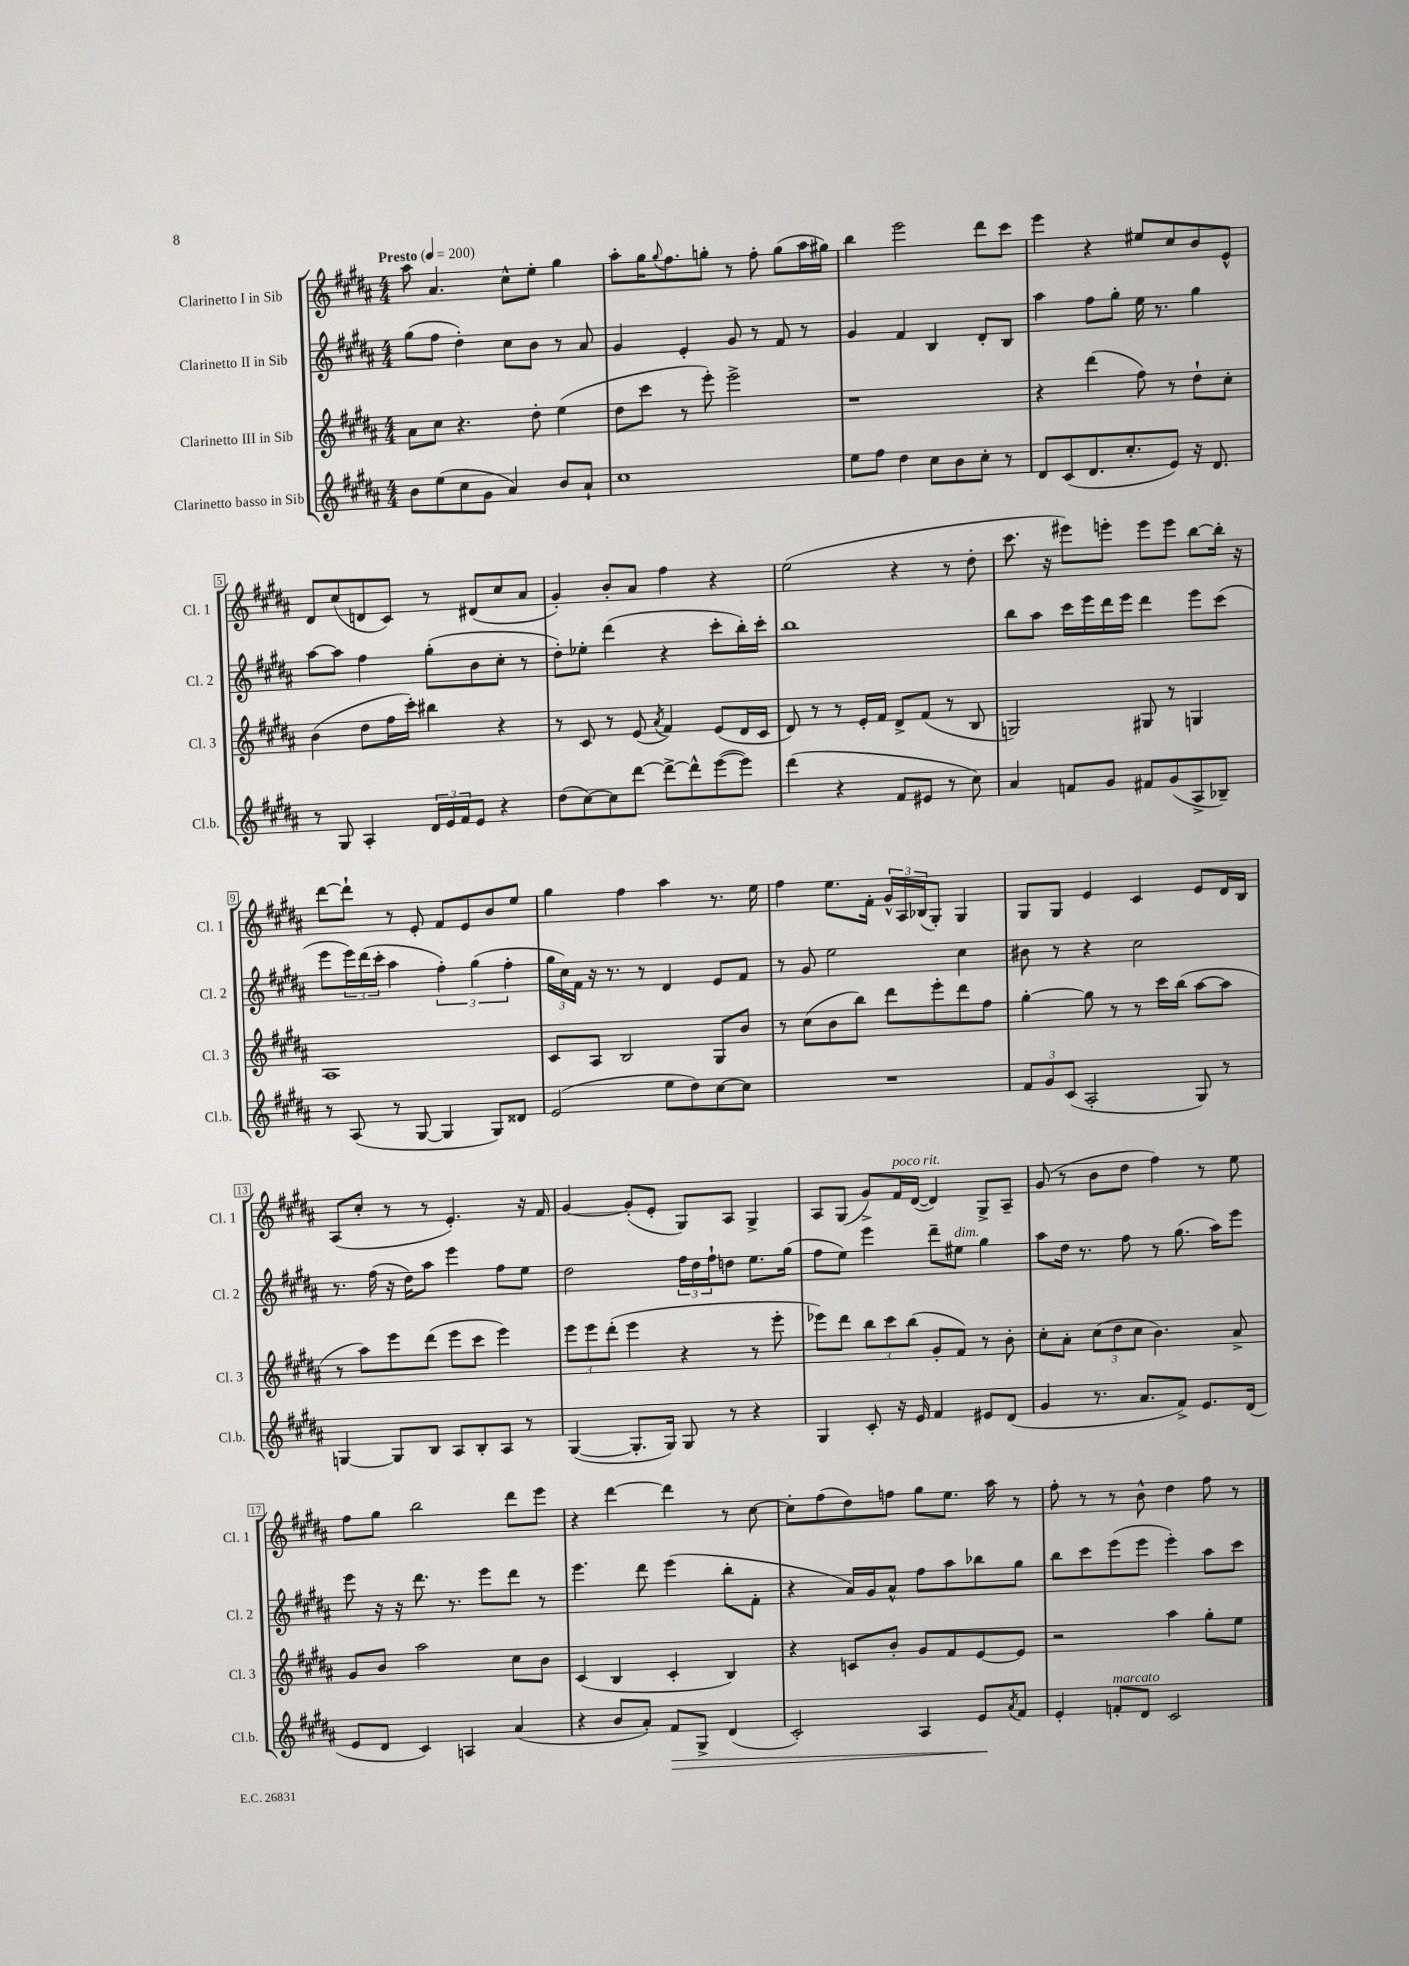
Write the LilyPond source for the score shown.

<<
\new StaffGroup <<
\new Staff = "s0" \with { instrumentName = "Clarinetto I in Sib" shortInstrumentName = "Cl. 1" } {
    \clef treble \key b \major \numericTimeSignature \time 4/4 \tempo "Presto" 4 = 200
    ais''8 ais'4. cis''8-^ e''8-. gis''4 |
    ais''8-. gis''16 \appoggiatura { gis''8 } fis''8. g''8-. r8 fis''8-. g''8( ais''16 gis''16) |
    b''4 e'''2 dis'''8 cis'''8 |
    e'''4 r4 eis''8 cis''8 b'8 e'8-^ |
    dis'8 cis''8( d'8 cis'8) r8 dis'8( cis''8 ais'8 |
    gis'4-.) b'8-. ais'8 fis''4 r4 |
    e''2( r4 r8 dis''8-. |
    cis'''8. r16 eis'''8) e'''8-. e'''8 e'''8 b''8~ b''16-. r16 |
    dis'''8~ dis'''8-! r8 e'8-. fis'8 e'8 b'8 e''8 |
    gis''4 fis''4 ais''4 r8. e''16 |
    fis''4 e''8. fis'16-. \tuplet 3/2 { gis'16-^ ais16 bes16( } gis8-.) gis4 |
    gis8 gis8 e'4 cis'4 e'8 dis'16 b16 |
    ais8( cis''8-. r8 r8 e'4.-.) r16 fis'16 |
    gis'4~ gis'8-.( e'8-. gis8) ais8 gis4-> |
    ais8 gis8( gis'8->) fis'16^\markup { \italic "poco rit." } dis'16~( dis'4) gis8-> ais8-- |
    gis'8( r8 b'8 dis''8 fis''4) r8 e''8 |
    fis''8 gis''8 b''2 dis'''8 e'''8 |
    r4 dis'''4~ dis'''4 r8 cis''8~ |
    cis''8-. fis''8( dis''8) f''8 gis''8 e''8. ais''16 r8 |
    fis''8-. r8 r8 b'8-^ dis''4 fis''8 r8 \bar "|." |
}
\new Staff = "s1" \with { instrumentName = "Clarinetto II in Sib" shortInstrumentName = "Cl. 2" } {
    \clef treble \key b \major \numericTimeSignature \time 4/4
    gis''8( fis''8 dis''4-.) cis''8 b'8 r8 ais'8 |
    gis'4 e'4-. gis'8 r8 fis'8 r8 |
    gis'4 fis'4 b4 dis'8-. b8 |
    ais''4 fis''8 gis''8-. e''16 r8. gis''4 |
    ais''8~ ais''8 fis''4 gis''8-.( b'8 cis''8-. r8 |
    dis''8-.) ees''8-. dis'''4( r4 cis'''8-. b''16-.) cis'''16-. |
    b''1 |
    b''8 ais''8 cis'''16 e'''16 dis'''16 e'''16 dis'''4 e'''8 cis'''8( |
    e'''8 \tuplet 3/2 { e'''16) dis'''16( cis'''16-. } ais''4 \tuplet 3/2 { fis''4-.) gis''4( fis''4-. } |
    \tuplet 3/2 { gis''16 cis''16) fis'16 } r16 r8. r8 dis'4 e'8 fis'8 |
    r8 gis'8 e''2 cis''4 |
    bis'8 r8 r4 cis''2 |
    r8. fis''16( r16 dis''16) ais''8 e'''4 fis''8 e''8 |
    dis''2 \tuplet 3/2 { fis''16 dis''16 fis''16-! } d''8 e''8. gis''16( |
    fis''8 e''8) e'''4 dis'''8-- eis''8^\markup { \italic "dim." } gis''4 |
    ais''8 dis''16 r8. fis''8 r8 gis''8.( ais''16) e'''8 |
    e'''8 r16 r16 dis'''8. r8. e'''8 dis'''8 r8 |
    e'''4. dis'''8 e'''4( b''8-. fis'8-. |
    r4 ais'16) gis'16 ais'8-^ fis''8 ais''8 bes''8 gis''8 |
    b''8 cis'''8 e'''8( e'''8 e'''4-.) ais''8 cis'''8 \bar "|." |
}
\new Staff = "s2" \with { instrumentName = "Clarinetto III in Sib" shortInstrumentName = "Cl. 3" } {
    \clef treble \key b \major \numericTimeSignature \time 4/4
    ais'8 cis''8 r4. dis''8-. e''4( |
    dis''8 cis'''8 r8 e'''8-.) e'''2-> |
    r1 |
    r4 dis'''4( fis''8) r8 dis''8-! cis''8-. |
    b'4( dis''8 fis''16 cis'''16-.) bis''4 r4 |
    r8 cis'8 r8 e'8( \acciaccatura { ais'8 } fis'4) e'8( dis'16 cis'16 |
    dis'8) r8 r8 e'16-. fis'16 dis'8-> fis'8( r8 b8 |
    g2) gis8 r8 g4 |
    ais1 |
    cis'8 ais8 b2 gis8 b'8 |
    r8 cis''8( b'8 b''8) dis'''8 e'''8-. dis'''8 fis''8 |
    gis''4~-. gis''8 r8 r8 cis'''16 b''16( ais''8~ ais''8 |
    r8 ais''8) e'''8 dis'''8( e'''8 cis'''8 e'''4) |
    \tuplet 3/2 { e'''8 e'''8 dis'''8-.( } e'''4 r4 r8 e'''8-. |
    ees'''8) dis'''8 \tuplet 3/2 { b''8 cis'''8 b''8( } gis'8-. fis'8) r8 b'8-. |
    cis''8-. ais'8-. \tuplet 3/2 { cis''8( dis''8 cis''8 } b'4.) ais'8-> |
    gis'8 b'8 ais''2 cis''8 b'8 |
    cis'4( b4 cis'4-. b4) |
    r4 c'8 b'8-. gis'8 fis'8 e'8~ e'8 |
    r2 ais''4 gis''8-. e''8 \bar "|." |
}
\new Staff = "s3" \with { instrumentName = "Clarinetto basso in Sib" shortInstrumentName = "Cl.b." } {
    \clef treble \key b \major \numericTimeSignature \time 4/4
    b'8 e''8( cis''8 gis'8 ais'4) b'8 ais'8-! |
    cis''1 |
    e''8 fis''8 dis''4 cis''8 b'8 cis''8-. r8 |
    dis'8 cis'8( dis'8. cis''8.-. e'8) r16 dis'8. |
    r8 gis8 ais4-. \tuplet 3/2 { dis'16 e'16 fis'16 } e'8 r4 |
    dis''8( cis''8~) cis''8 dis'''8~ dis'''8~-> dis'''8-^ e'''8~( e'''8) |
    dis'''4( r4 fis'8 eis'8 r8 cis''8) |
    ais'4 f'8 gis'8 fis'8 gis'8( ais8-> bes8--) |
    r8 ais8( r8 gis8~ gis4 gis8) disis'8 |
    e'2( e''8 dis''8) cis''8~ cis''8 |
    R1 |
    \tuplet 3/2 { fis'8 gis'8 cis'8( } ais2-. gis8) r8 |
    g4~ g8 b8 ais8 b8-. ais8 r8 |
    gis4~( gis8.-. gis16) gis8 r8 r4 |
    gis4 cis'8-. r16 e'16 fis'4 eis'8 dis'8( |
    gis'4 r8. ais'8. fis'8->) e'8. dis'16( |
    e'8 dis'8 cis'4) a4 ais'4( |
    r4 b'8 ais'8-.) fis'8\> gis8-> dis'4( |
    cis'2-.) ais4 e'8\! \acciaccatura { ais'8 } fis'8 |
    e'4-. f'8-.^\markup { \italic "marcato" } dis'8 cis'2 \bar "|." |
}
>>
>>
\layout { \context { \Score \override BarNumber.stencil = #(make-stencil-boxer 0.1 0.3 ly:text-interface::print) } }
